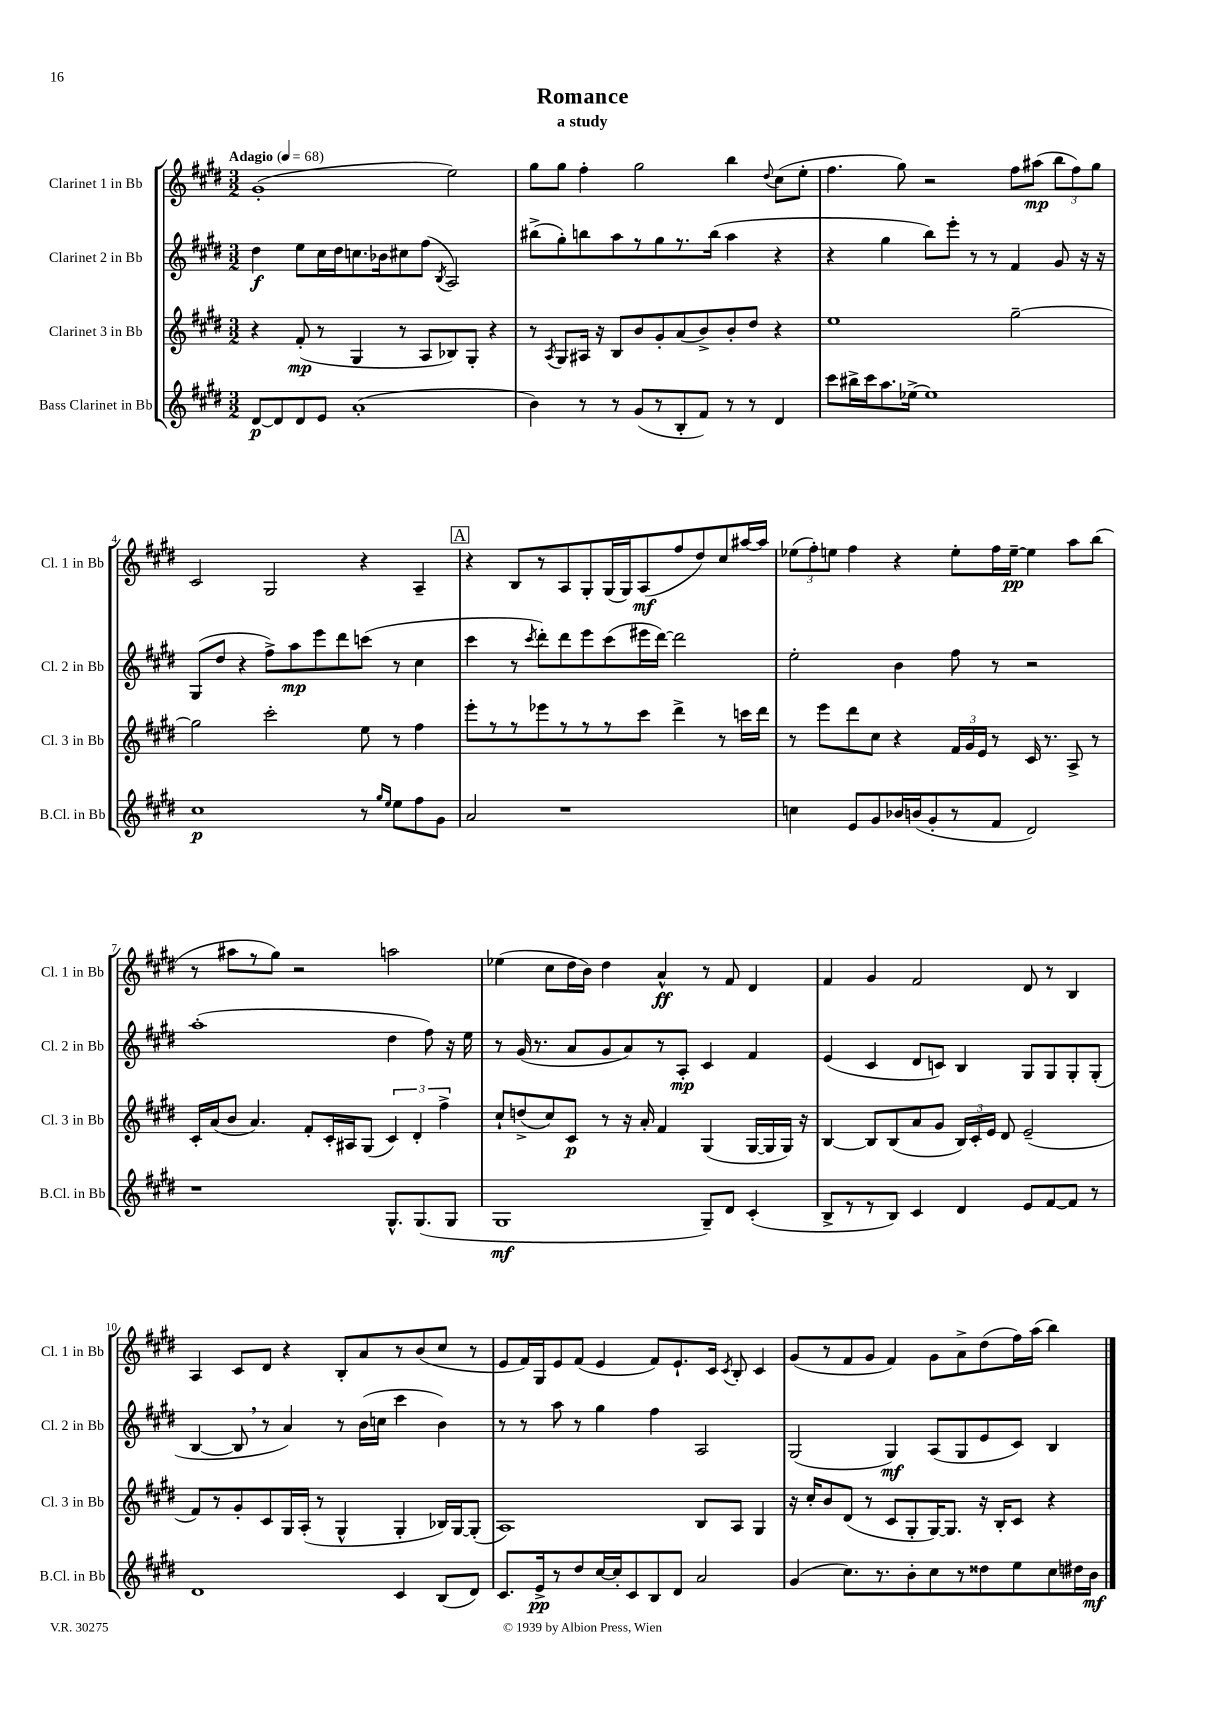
\header { title = "Romance" subtitle = "a study" }
<<
\new StaffGroup <<
\new Staff = "s0" \with { instrumentName = "Clarinet 1 in Bb" shortInstrumentName = "Cl. 1 in Bb" } {
    \clef treble \key e \major \numericTimeSignature \time 3/2 \tempo "Adagio" 4 = 68
    \autoBeamOff gis'1-.( e''2) |
    gis''8[ gis''8] fis''4-. gis''2 b''4 \appoggiatura { dis''8 } cis''8[( e''8]-. |
    fis''4. gis''8) r2 fis''8[ ais''8]\mp( \tuplet 3/2 { b''8[ fis''8) gis''8] } |
    cis'2 gis2 r4 a4-- |
    \mark \markup { \box "A" } r4 b8[ r8 a8 gis8-. gis16( gis16) a8\mf( fis''8 dis''8) cis''8 ais''16~ ais''16] |
    \tuplet 3/2 { ees''8[( fis''8-.) e''8] } fis''4 r4 e''8[-. fis''16 e''16]~--\pp e''4 a''8[ b''8]( |
    r8 ais''8[ r8 gis''8]) r2 a''2 |
    ees''4( cis''8[ dis''16 b'16]) dis''4 a'4-^\ff r8 fis'8 dis'4 |
    fis'4 gis'4 fis'2 dis'8 r8 b4 |
    a4 cis'8[ dis'8] r4 b8[-. a'8 r8 b'8( cis''8] r8 |
    e'8[ fis'16) gis16 e'8 fis'8]( e'4 fis'8[) e'8.-! cis'16] \acciaccatura { cis'8 } b8-. cis'4 |
    gis'8[( r8 fis'8 gis'8] fis'4) gis'8[ a'8-> dis''8( fis''16) a''16]( b''4) \bar "|." |
}
\new Staff = "s1" \with { instrumentName = "Clarinet 2 in Bb" shortInstrumentName = "Cl. 2 in Bb" } {
    \clef treble \key e \major \numericTimeSignature \time 3/2
    \autoBeamOff dis''4\f e''8[ cis''16 dis''16 c''8. bes'16 cis''8 fis''8]( \acciaccatura { b8 } a2) |
    bis''8[->( gis''8-.) b''8 a''8 r8 gis''8 r8. b''16]( a''4 r4 |
    r4 gis''4 b''8[) e'''8]-. r8 r8 fis'4 gis'8 r16 r16 |
    gis8[( dis''8] r4 fis''8[->) a''8\mp e'''8 dis'''8 c'''8]( r8 cis''4 |
    \mark \markup { \box "A" } cis'''4 r8 \acciaccatura { cis'''8 } dis'''8[-.) dis'''8 e'''8 cis'''8( eis'''16 dis'''16]~) dis'''2 |
    e''2-. b'4 fis''8 r8 r2 |
    a''1-.( dis''4 fis''8) r16 e''16 |
    r8 gis'16( r8. a'8[ gis'8 a'8) r8 a8]-.\mp cis'4 fis'4 |
    e'4( cis'4 dis'8[ c'8]) b4 gis8[ gis8 gis8-. gis8]-.( |
    b4~ b8 \breathe r8 a'4) r8 b'16[( c''16] cis'''4 b'4) |
    r8 r8 a''8 r8 gis''4 fis''4 a2 |
    gis2( gis4\mf) a8[( gis8 e'8 cis'8]) b4 \bar "|." |
}
\new Staff = "s2" \with { instrumentName = "Clarinet 3 in Bb" shortInstrumentName = "Cl. 3 in Bb" } {
    \clef treble \key e \major \numericTimeSignature \time 3/2
    \autoBeamOff r4 fis'8-.\mp( r8 gis4 r8 a8[ bes8) gis8]-. r4 |
    r8 \acciaccatura { a8 } gis8[ ais16] r16 b8[ b'8 gis'8-. a'8( b'8->) b'8-. dis''8] r4 |
    e''1 gis''2~-- |
    gis''2 cis'''2-. e''8 r8 fis''4 |
    \mark \markup { \box "A" } e'''8[-. r8 r8 ees'''8 r8 r8 r8 cis'''8] dis'''4-> r8 c'''16[ dis'''16] |
    r8 e'''8[ dis'''8 cis''8] r4 \tuplet 3/2 { fis'16[ gis'16 e'16] } r8 cis'16 r8. a8-> r8 |
    cis'16[-. a'16( b'8] a'4.) fis'8[-. cis'16-. ais16 gis8]( \tuplet 3/2 { cis'4) dis'4-. fis''4-> } |
    cis''8[-! d''8->( cis''8) cis'8]\p r8 r16 a'16-. fis'4 gis4( gis16[~ gis16 gis16]) r16 |
    b4~ b8[ b8( a'8 gis'8] \tuplet 3/2 { b16[) cis'16-. e'16] } dis'8 e'2--( |
    fis'8[) r8 gis'8-. cis'8 gis16 a16]-.( r8 gis4-^ gis4-. bes16[) gis16~ gis8]-.( |
    a1) b8[ a8] gis4 |
    r16 cis''16[-. b'8 dis'8]( r8 cis'8[ gis8-. gis16~) gis8.] r16 b16[-. cis'8] r4 \bar "|." |
}
\new Staff = "s3" \with { instrumentName = "Bass Clarinet in Bb" shortInstrumentName = "B.Cl. in Bb" } {
    \clef treble \key e \major \numericTimeSignature \time 3/2
    \autoBeamOff dis'8[~\p dis'8 dis'8 e'8] a'1-.( |
    b'4) r8 r8 gis'8[( r8 b8-. fis'8]) r8 r8 dis'4 |
    cis'''8[ bis''16-> cis'''16 a''8. ees''16]~-> ees''1 |
    cis''1\p r8 \grace { gis''16[ e''16] } e''8[ fis''8 gis'8] |
    \mark \markup { \box "A" } a'2 r1 |
    c''4 e'8[ gis'8 bes'16 b'16( gis'8-. r8 fis'8] dis'2) |
    r1 gis8.[-^ gis8.( gis8] |
    gis1\mf gis8[--) dis'8] cis'4-.( |
    b8[-> r8 r8 b8]) cis'4 dis'4 e'8[ fis'8~ fis'8] r8 |
    dis'1 cis'4 b8[( dis'8]) |
    cis'8.[ e'16->\pp r8 dis''8 cis''16~ cis''16-. cis'8 b8 dis'8] a'2 |
    gis'4( cis''8.[) r8. b'8-. cis''8 r8 disis''8 e''8 cis''8 dis''16 b'16]\mf \bar "|." |
}
>>
>>
